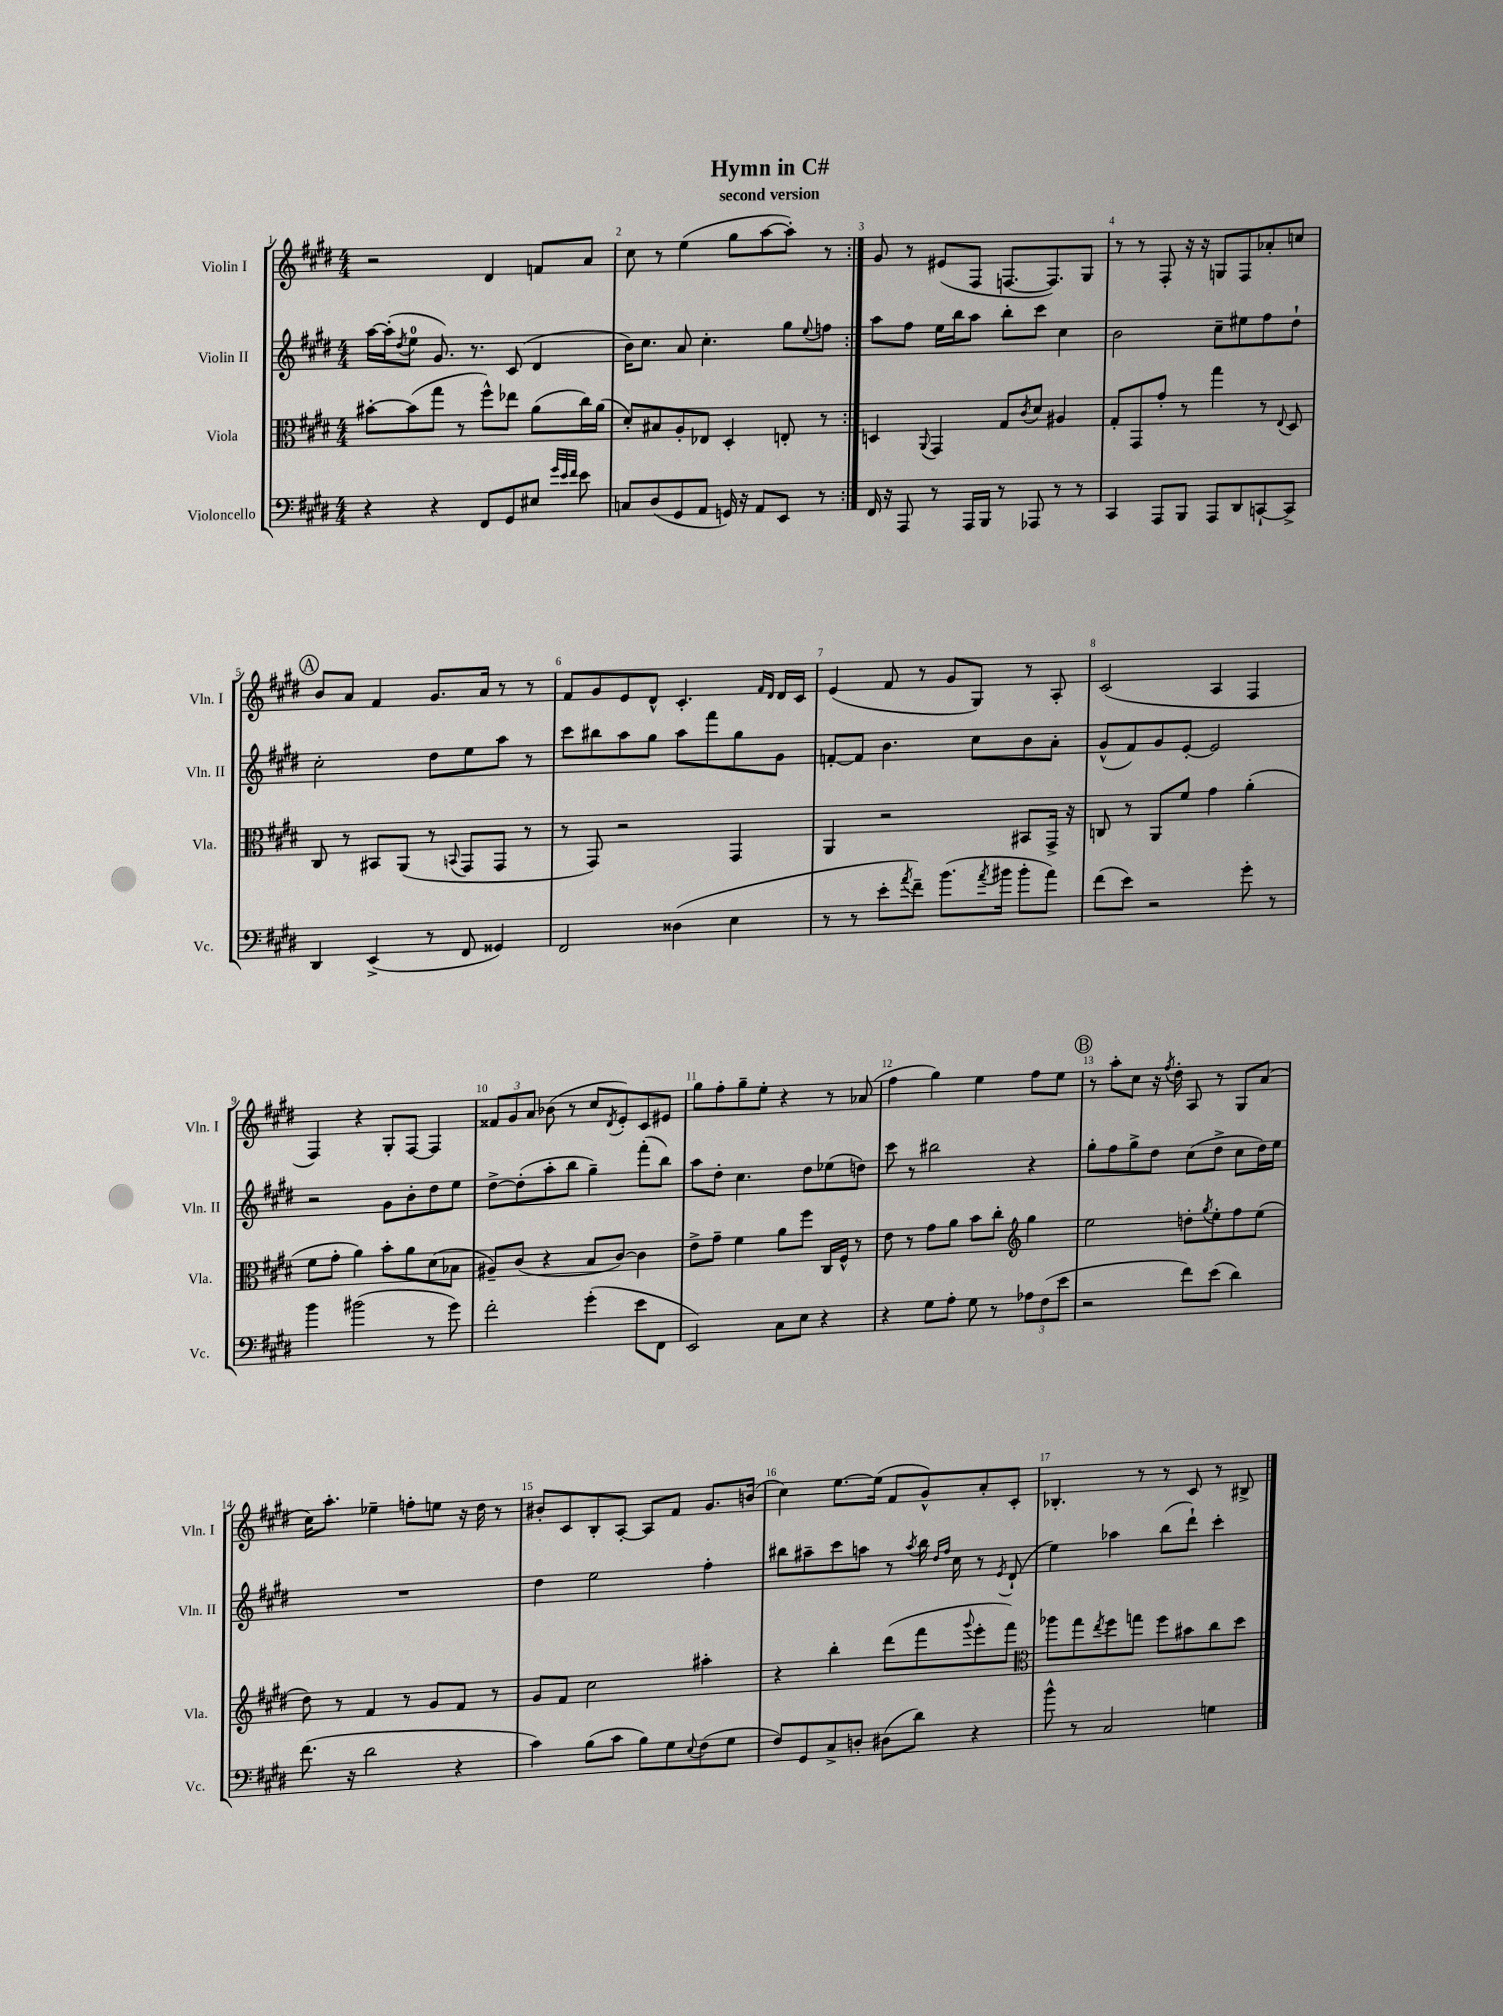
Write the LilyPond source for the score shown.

\header { title = "Hymn in C#" subtitle = "second version" }
<<
\new StaffGroup <<
\new Staff = "s0" \with { instrumentName = "Violin I" shortInstrumentName = "Vln. I" } {
    \clef treble \key e \major \numericTimeSignature \time 4/4
    \repeat volta 2 { r2 dis'4 f'8 a'8 |
    cis''8 r8 e''4( gis''8 a''8~ a''8-.) r8 | }
    gis'8 r8 eis'8( fis8 f8.~ f8.) gis8 |
    r8 r8 fis8-. r16 r16 g8 fis8 aes'8-. c''8 |
    \mark \markup { \circle "A" } b'8 a'8 fis'4 gis'8. a'16 r8 r8 |
    fis'8 gis'8 e'8 dis'8-^ cis'4.-. \grace { fis'16 dis'16 } dis'16 cis'16 |
    e'4( fis'8 r8 gis'8 gis8) r8 a8-. |
    cis'2( a4 fis4 |
    fis4) r4 gis8-. fis8~ fis4 |
    \tuplet 3/2 { fisis'8 gis'8 a'8 } bes'8( r8 cis''8 \acciaccatura { dis'8 } e'8-.) cis'8 eis'8 |
    gis''8 fis''8-. gis''8-- e''8-. r4 r8 aes'8( |
    fis''4 gis''4) e''4 fis''8 e''8 |
    \mark \markup { \circle "B" } r8 a''8-. cis''8 r16 \acciaccatura { fis''8 } dis''16-. a8 r8 gis8 a'8( |
    cis''16) a''8.-. ees''4-- f''8-. e''8 r16 dis''16 r8 |
    bis'8-. cis'8 b8-. a8~-. a8 fis'8 gis'8. b'16( |
    cis''4) e''8.~ e''16( fis'8 gis'8-^) a'8-. cis'8-. |
    bes4.-. r8 r8 cis'8 r8 bis8-> \bar "|." |
}
\new Staff = "s1" \with { instrumentName = "Violin II" shortInstrumentName = "Vln. II" } {
    \clef treble \key e \major \numericTimeSignature \time 4/4
    \repeat volta 2 { a''16~ a''16-.( \acciaccatura { dis''8 } e''8-0 gis'8.) r8. cis'8( dis'4 |
    b'16) cis''8. a'8 cis''4.-. gis''8 \appoggiatura { e''8 } f''8 | }
    a''8 fis''8 e''16 b''16 a''8 b''8-. cis'''8 cis''4 |
    b'2 cis''8-- eis''8 fis''8 dis''8-! |
    \mark \markup { \circle "A" } cis''2-. dis''8 e''8 a''8 r8 |
    cis'''8 bis''8 a''8 gis''8 a''8 fis'''8 gis''8 gis'8 |
    f'8~-. f'8 b'4. cis''8 b'8 a'8-. |
    gis'8-^( fis'8) gis'8 e'8~-. e'2 |
    r2 gis'8 b'8-. dis''8 e''8 |
    dis''8~-> dis''8-.( a''8-. b''8 gis''4--) fis'''8-.( b''8) |
    a''8 dis''8-. cis''4. dis''8 ees''8( d''8) |
    cis'''8 r8 bis''2 r4 |
    \mark \markup { \circle "B" } gis''8-. fis''8 gis''8-> dis''8 cis''8( dis''8-> cis''8 dis''16) e''16 |
    R1 |
    dis''4 e''2 fis''4-. |
    bis''8 ais''8-- cis'''8 a''8 r8 \acciaccatura { a''8 } bis''16 \grace { dis''16 fis''16 } cis''16 r8 \acciaccatura { e'8 } dis'8-!( |
    e''4) aes''4 b''8( dis'''8-!) cis'''4-. \bar "|." |
}
\new Staff = "s2" \with { instrumentName = "Viola" shortInstrumentName = "Vla." } {
    \clef alto \key e \major \numericTimeSignature \time 4/4
    \repeat volta 2 { bis'8~-. bis'8( gis''8 r8 fis''8-^) ees''8 a'8( cis''16) a'16( |
    dis'8-.) bis8 a8-. ees8 dis4-. e8-. r8 | }
    d4 \appoggiatura { a,8 } gis,4 gis8 \acciaccatura { cis'8 } dis'8 ais4 |
    gis8-. gis,8 gis'8-. r8 gis''4 r8 \appoggiatura { e8 } dis8 |
    \mark \markup { \circle "A" } cis8 r8 bis,8 a,8( r8 \appoggiatura { b,8 } gis,8 gis,8 r8 |
    r8 gis,8) r2 gis,4 |
    a,4 r2 bis,8 gis,16-> r16 |
    c8 r8 a,8 fis'8 gis'4 a'4-.( |
    fis'8 gis'8-. a'4) b'8-. a'8 dis'8( bes8 |
    ais8--) cis'8( r4 b8 cis'8~) cis'4 |
    e'8-> gis'8-- fis'4 a'8 fis''8 cis16 fis16-^ r8 |
    e'8 r8 gis'8 a'8 b'8 cis''8-. \clef treble gis''4 |
    \mark \markup { \circle "B" } e''2 d''8-. \acciaccatura { gis''8 } e''8-. fis''8 e''8( |
    dis''8) r8 fis'4 r8 gis'8 fis'8 r8 |
    gis'8 fis'8 cis''2 ais''4-. |
    r4 b''4-. dis'''8( fis'''8 \appoggiatura { gis'''8 } e'''8-. fis'''8) |
    \clef alto aes''8 gis''8 \acciaccatura { e''8 } fis''8 g''8 fis''8 bis'8 cis''8 dis''8 \bar "|." |
}
\new Staff = "s3" \with { instrumentName = "Violoncello" shortInstrumentName = "Vc." } {
    \clef bass \key e \major \numericTimeSignature \time 4/4
    \repeat volta 2 { r4 r4 fis,8 gis,8 eis8 \grace { gis'32 e'32 fis'32 } e'8 |
    c8 dis8( gis,8 a,8 g,16) r16 a,8 e,8 r8 | }
    fis,16 r16 a,,8 r8 a,,16 b,,16 r8 aes,,8 r8 r8 |
    cis,4 a,,8 b,,8 a,,8 dis,8 c,8~-! c,8-> |
    \mark \markup { \circle "A" } dis,4 e,4->( r8 fis,8 gisis,4) |
    fis,2 disis4( e4 |
    r8 r8 e'8-. \acciaccatura { a'8 } fis'8--) b'8.( \acciaccatura { a'8 } bis'16 bis'8-. a'8) |
    fis'8( e'8) r2 gis'8-. r8 |
    b'4 bis'2( r8 gis'8) |
    fis'2-. gis'4-.( e'8 fis,8 |
    e,2) cis8 e8 r4 |
    r4 gis8 a8-. gis8 r8 \tuplet 3/2 { aes8 fis8( e'8 } |
    \mark \markup { \circle "B" } r2 fis'8) e'8( dis'4) |
    fis'8.( r16 dis'2 r4 |
    cis'4) b8( cis'8 b8) gis8 \appoggiatura { e8 } fis8( gis8 |
    fis8) gis,8 cis8-> d8-. dis8( dis'8) r4 |
    b'8-^ r8 cis2 g4 \bar "|." |
}
>>
>>
\layout { \context { \Score \override BarNumber.break-visibility = ##(#f #t #t) barNumberVisibility = #all-bar-numbers-visible } }
